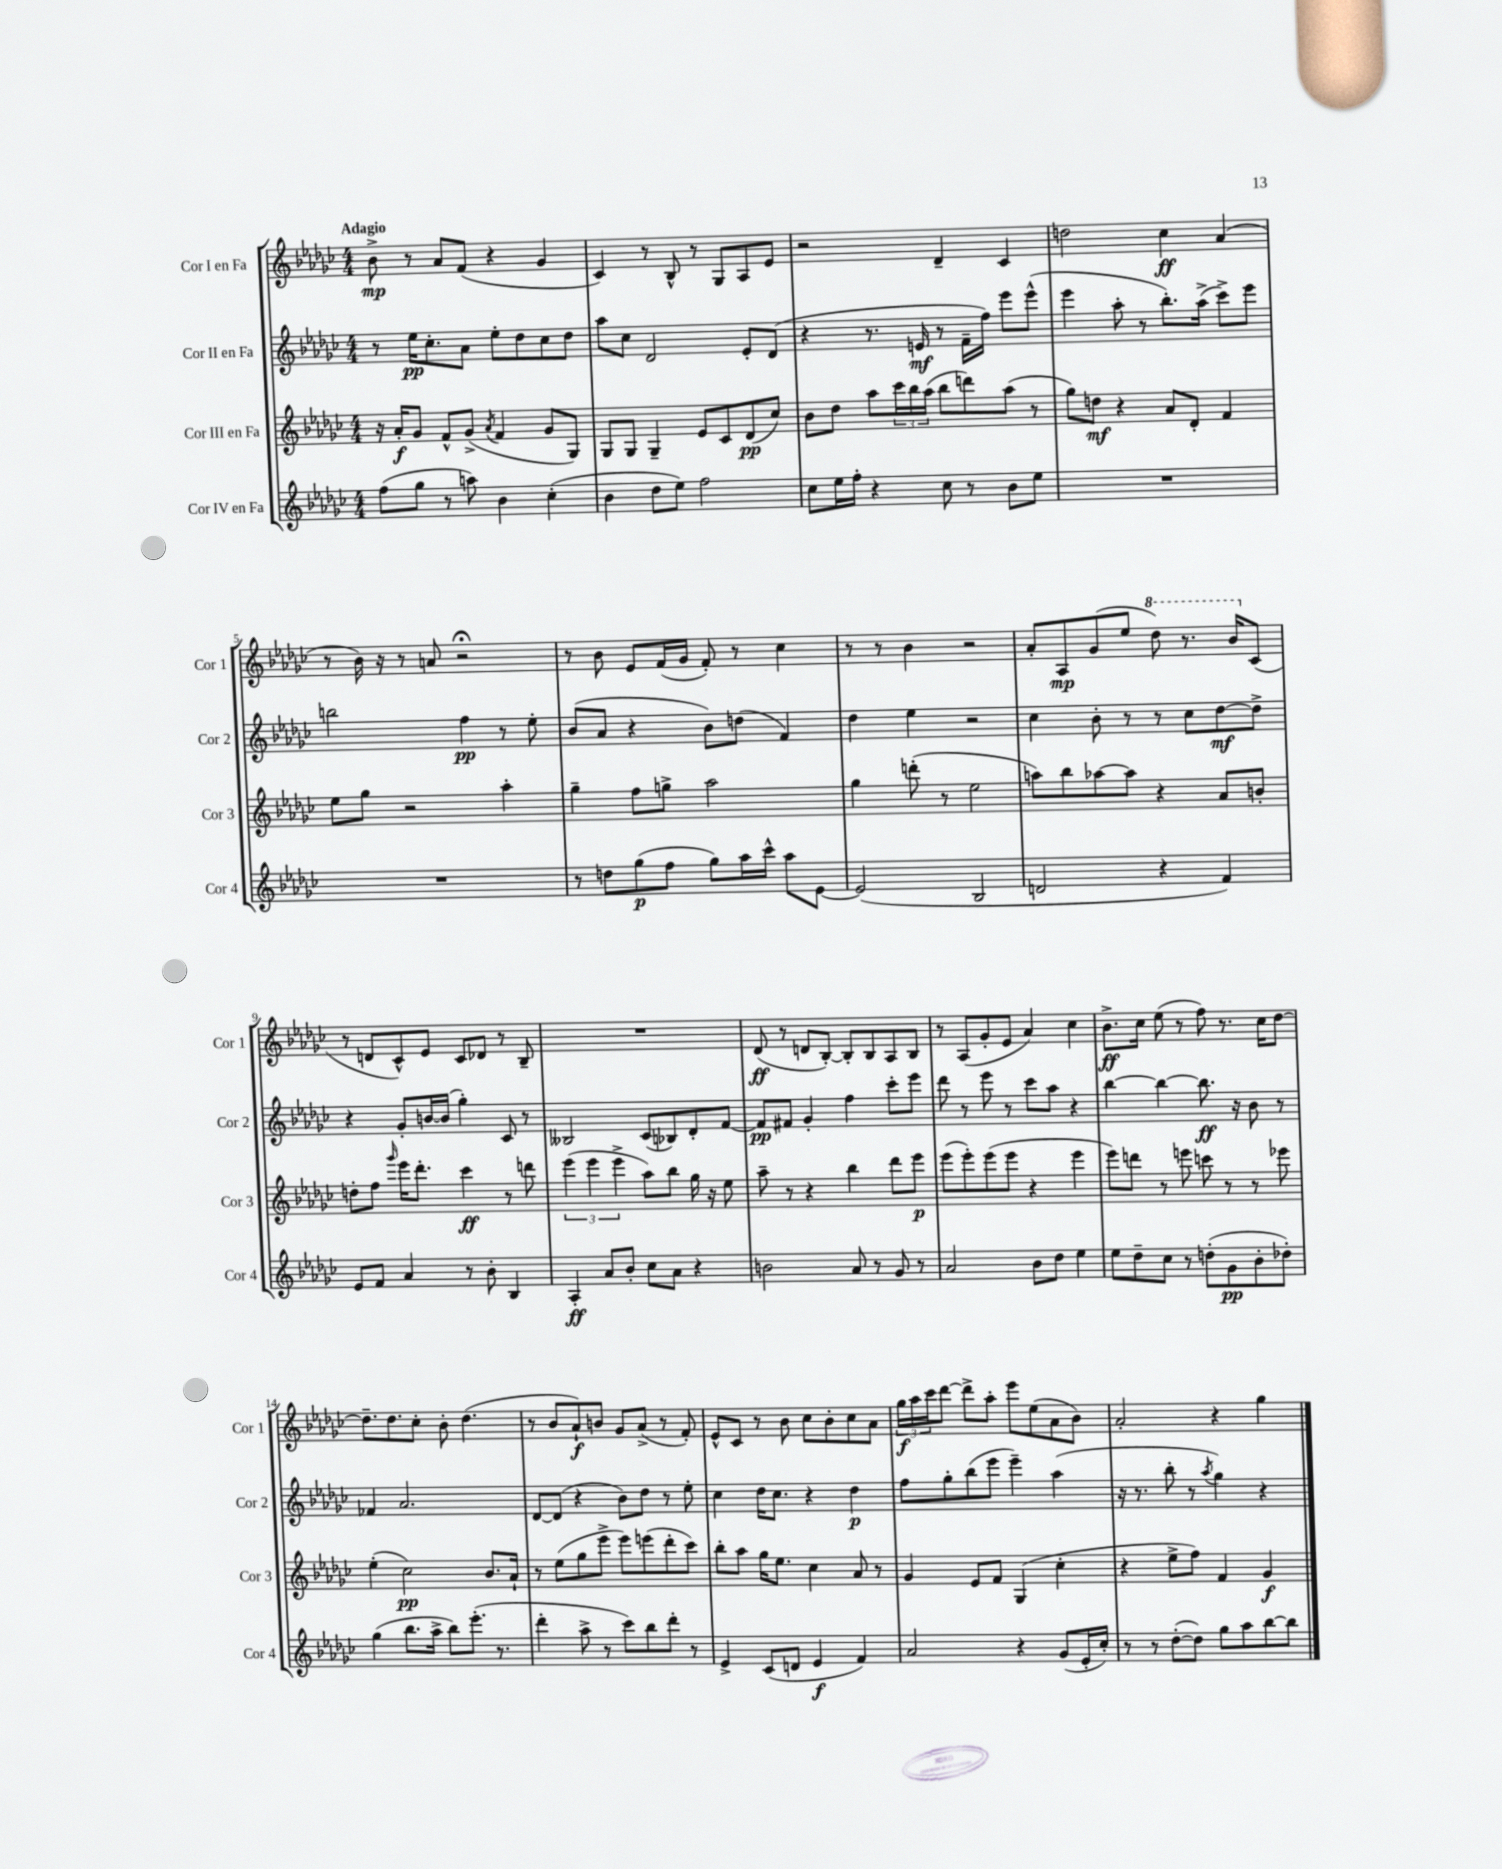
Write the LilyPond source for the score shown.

<<
\new StaffGroup <<
\new Staff = "s0" \with { instrumentName = "Cor I en Fa" shortInstrumentName = "Cor 1" } {
    \clef treble \key ges \major \numericTimeSignature \time 4/4 \tempo "Adagio"
    bes'8->\mp r8 aes'8 f'8( r4 ges'4 |
    ces'4) r8 bes8-^ r8 ges8 aes8 ees'8 |
    r2 des'4-- ces'4 |
    d''2 ces''4\ff aes'4( |
    r8 bes'16) r16 r8 a'8 r2\fermata |
    r8 bes'8 ees'8 f'16( ges'16 f'8-.) r8 ces''4 |
    r8 r8 bes'4 r2 |
    aes'8-. aes8\mp ges'8( ees''8 \ottava #1 des'''8) r8. bes''16 \ottava #0 ces'8( |
    r8 d'8 ces'8-^) ees'8 ces'8 des'8 r8 bes8-- |
    R1 |
    des'8\ff( r8 d'8 bes8~-.) bes8-. bes8 aes8 bes8 |
    r8 aes8( ges'8-. ees'8 aes'4) ces''4 |
    bes'8.->\ff ces''16 ees''8( r8 f''8) r8. ces''16 des''8~ |
    des''8.-- des''8. ces''8-. bes'8-. des''4.( |
    r8 bes'8 aes'8-!\f) b'8 ges'8 aes'8->( r8 f'8-.) |
    ees'8-^ ces'8 r8 bes'8 ces''8 bes'8-. ces''8 aes'8 |
    \tuplet 3/2 { ges''16\f aes''16 ces'''16 } des'''8~ des'''8-> aes''8-. ees'''8 ees''8( aes'8 bes'8) |
    aes'2-. r4 ges''4 \bar "|." |
}
\new Staff = "s1" \with { instrumentName = "Cor II en Fa" shortInstrumentName = "Cor 2" } {
    \clef treble \key ges \major \numericTimeSignature \time 4/4
    r8 ees''16\pp ces''8.-. aes'8 ees''8-. des''8 ces''8 des''8 |
    aes''8 ces''8 des'2 ees'8-. des'8( |
    r4 r8. e'16\mf r8 f'16-- f''16) ees'''8 ees'''8-^( |
    ees'''4 aes''8-. r8 bes''8.-.) aes''16->( ces'''8->) ees'''8 |
    b''2 f''4\pp r8 ees''8-. |
    bes'8( aes'8 r4 bes'8) d''8( f'4) |
    des''4 ees''4 r2 |
    ces''4 bes'8-. r8 r8 ces''8 des''8~\mf des''8-> |
    r4 ges'8-. b'16~ b'16( ges''4-.) ces'8 r8 |
    beses2 ces'8( bes8) des'8-. f'8~ |
    f'8\pp fis'8 ges'4-. f''4 ces'''8-. ees'''8 |
    des'''8 r8 ees'''8 r8 ces'''8 aes''8 r4 |
    bes''4~ bes''4~ bes''8.\ff r16 bes'8 r8 |
    fes'4 aes'2. |
    des'8~ des'8( r4 bes'8) des''8 r8 ees''8-. |
    ces''4 des''16 ces''8. r4 des''4\p |
    f''8 ges''8-. bes''8( ees'''8 ees'''4--) aes''4( |
    r16 r8. bes''8-. r8 \acciaccatura { aes''8 } ges''4) r4 \bar "|." |
}
\new Staff = "s2" \with { instrumentName = "Cor III en Fa" shortInstrumentName = "Cor 3" } {
    \clef treble \key ges \major \numericTimeSignature \time 4/4
    r16 aes'16-.\f ges'8 f'8-^ ges'8->( \acciaccatura { aes'8 } f'4 ges'8 ges8) |
    ges8 ges8 ges4-- ees'8 ces'8 des'8\pp( ces''8) |
    bes'8 des''8 aes''8 \tuplet 3/2 { ces'''16 bes''16 aes''16( } bes''8 d'''8) aes''8( r8 |
    ges''8) d''8\mf r4 aes'8 des'8-. f'4 |
    ees''8 ges''8 r2 aes''4-. |
    ges''4-- f''8 g''8-> aes''2 |
    ges''4 d'''8-.( r8 ees''2 |
    a''8) bes''8 aes''8~ aes''8 r4 aes'8 b'8-. |
    d''8-. f''8 \grace { ges'''16 } ees'''16 des'''8.-. ces'''4\ff r8 d'''8 |
    \tuplet 3/2 { ees'''4( ees'''4 ees'''4-> } aes''8) bes''8 ges''16 r16 ees''8 |
    aes''8-- r8 r4 bes''4 des'''8 ees'''8\p |
    ees'''8( ees'''8-.) ees'''8( ees'''8 r4 ees'''4 |
    ees'''8) d'''8 r8 e'''8 c'''8 r8 r8 ees'''8 |
    ees''4-.( ces''2\pp) bes'8. aes'16-! |
    r8 ees''8( ges''8 ees'''8-> ees'''8) e'''8( des'''8-. ces'''8) |
    bes''8-. aes''8 ges''16 ees''8. ces''4 aes'8 r8 |
    ges'4 ees'8 f'8 ges4( ces''4-. |
    r4 ees''8-> f''8) f'4 ges'4\f \bar "|." |
}
\new Staff = "s3" \with { instrumentName = "Cor IV en Fa" shortInstrumentName = "Cor 4" } {
    \clef treble \key ges \major \numericTimeSignature \time 4/4
    f''8( ges''8 r8 a''8) bes'4 ces''4-.( |
    bes'4 des''8 ees''8) f''2 |
    ces''8 ees''16 f''16-. r4 ces''8 r8 bes'8 ees''8 |
    R1 |
    R1 |
    r8 d''8 ges''8\p( f''8 ges''8) aes''16 ces'''16-^ aes''8 ees'8~ |
    ees'2( bes2 |
    d'2 r4 f'4) |
    ees'8 f'8 aes'4 r8 bes'8-. bes4 |
    aes4-.\ff aes'8 bes'8-. ces''8 aes'8 r4 |
    b'2 aes'8 r8 ges'8 r8 |
    aes'2 bes'8 des''8 ees''4 |
    ees''8 des''8-- ces''8 r8 d''8-.( ges'8\pp bes'8-. des''8-.) |
    ges''4( bes''8. aes''16-> bes''8) ees'''8.-.( r8. |
    des'''4-. aes''8-> r8 ces'''8) bes''8 des'''8-. r8 |
    ees'4-> ces'8( d'8 ees'4\f f'4) |
    aes'2 r4 ges'8( ees'16-. ces''16-.) |
    r8 r8 des''8~-.( des''8) ges''8 aes''8 bes''8~ bes''8 \bar "|." |
}
>>
>>
